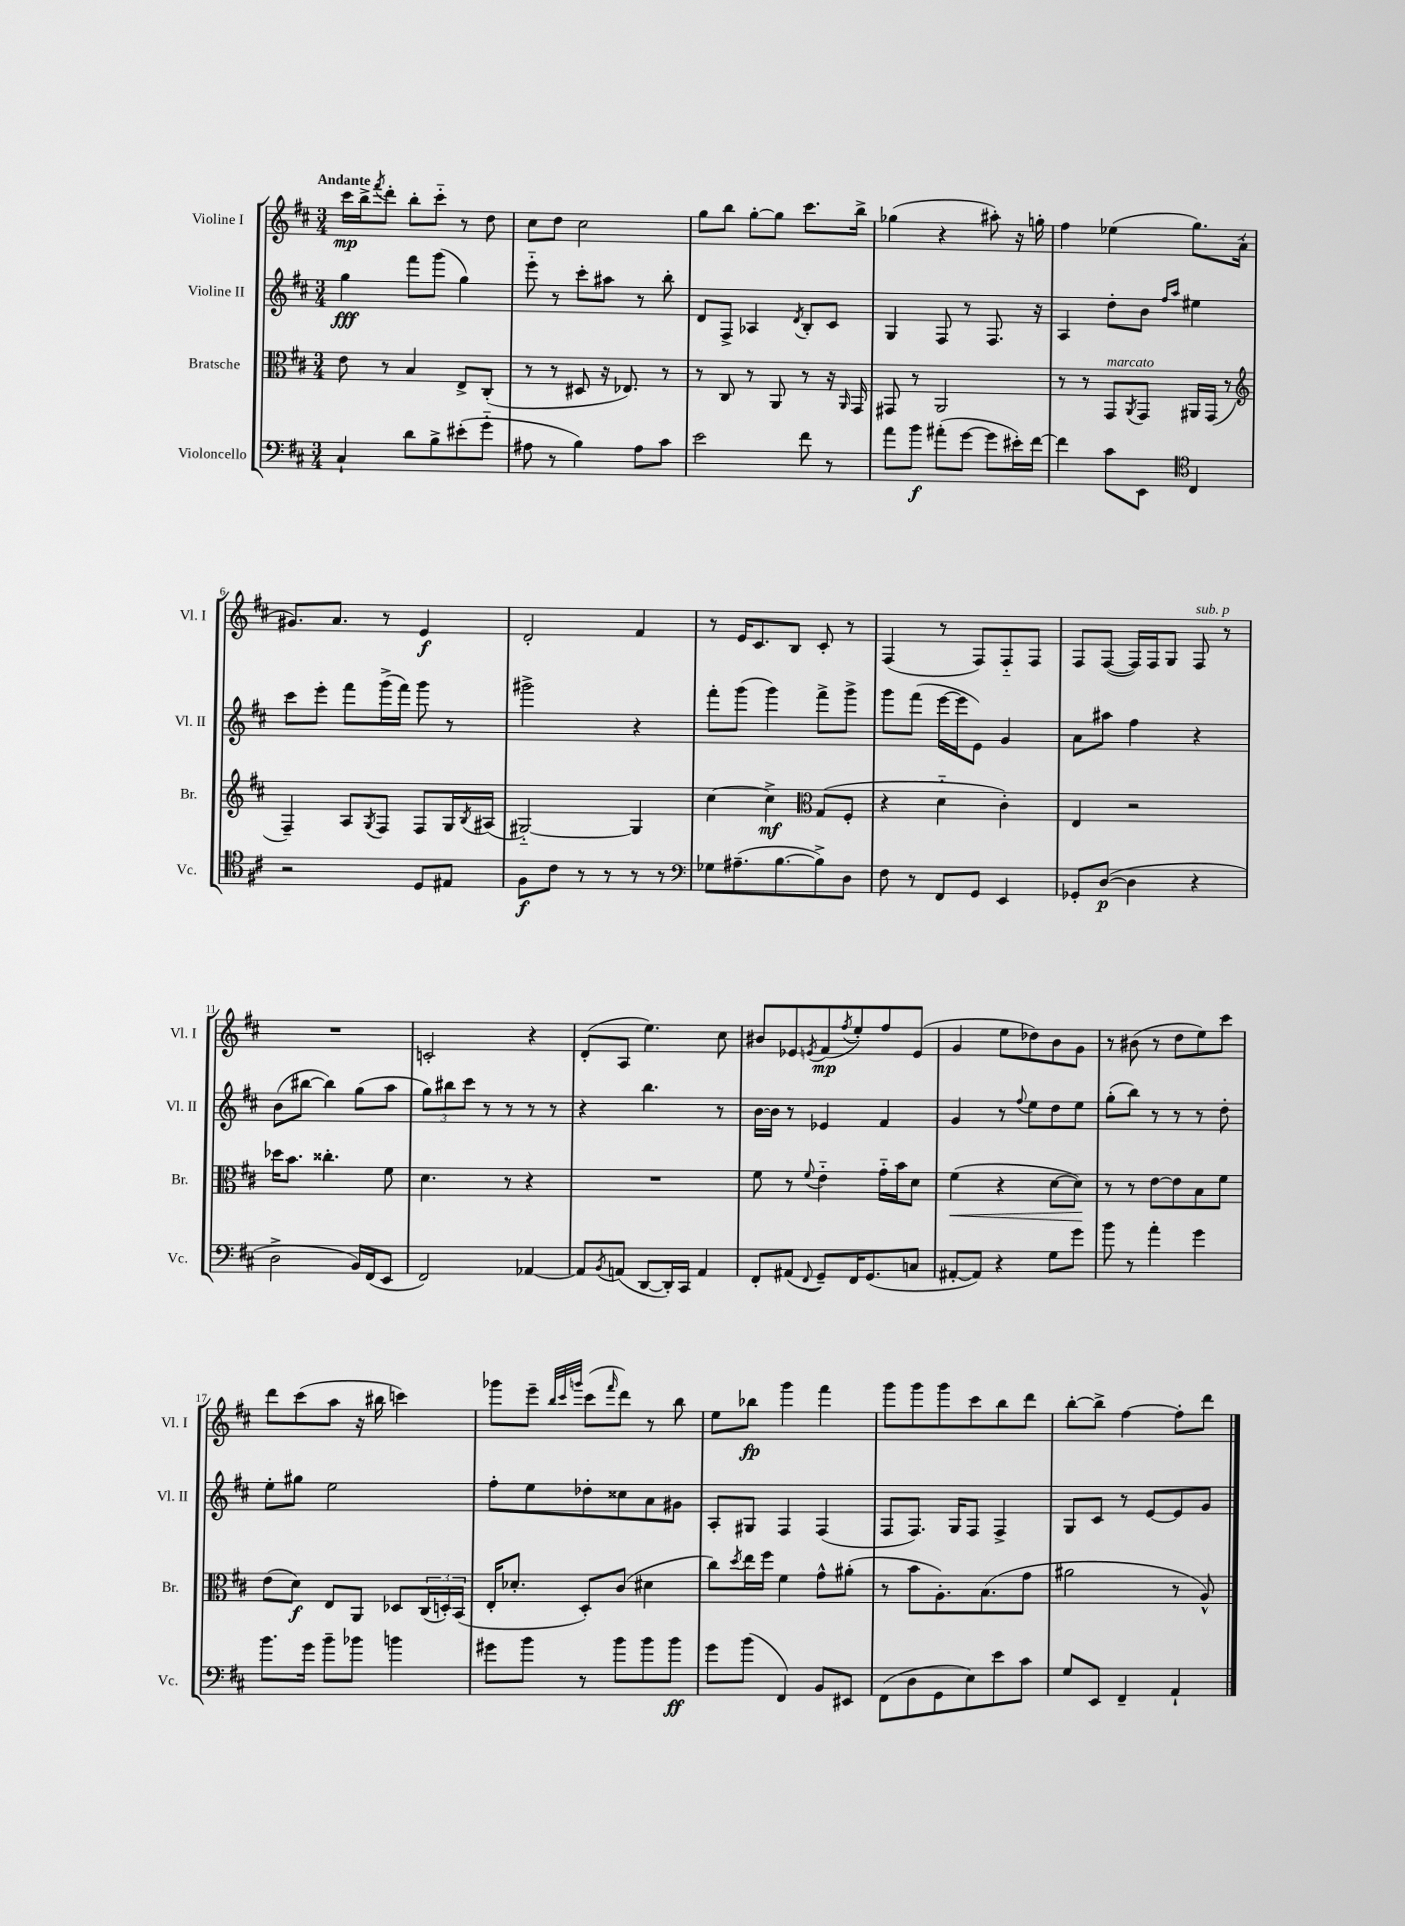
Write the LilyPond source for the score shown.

<<
\new StaffGroup <<
\new Staff = "s0" \with { instrumentName = "Violine I" shortInstrumentName = "Vl. I" } {
    \clef treble \key d \major \numericTimeSignature \time 3/4 \tempo "Andante"
    cis'''16\mp b''16-> \acciaccatura { fis'''8 } d'''8-. b''8-. cis'''8-_ r8 d''8 |
    cis''8 d''8 cis''2 |
    g''8 b''8 g''8~-. g''8 cis'''8. b''16-> |
    ges''4( r4 ais''8-.) r16 g''16-. |
    fis''4 ees''4( g''8.) a'16-.( |
    gis'8.) a'8. r8 e'4\f |
    d'2-. fis'4 |
    r8 e'16 cis'8. b8 cis'8-. r8 |
    fis4( r8 fis8) fis8-_ fis8 |
    fis8 fis8~( fis16) fis16 g8 fis8^\markup { \italic "sub. p" } r8 |
    R2. |
    c'2-. r4 |
    d'8-.( a8 e''4.) cis''8 |
    bis'8 ees'8 \acciaccatura { e'8 } fis'8\mp( \acciaccatura { fis''8 } e''8-.) fis''8 e'8( |
    g'4 e''8 des''8) b'8 g'8 |
    r8 bis'8( r8 d''8 e''8) cis'''8 |
    d'''8 cis'''8( a''8 r16 bis''16 c'''4) |
    ges'''8 e'''8-- \grace { b''32 cis'''32 g'''32 } cis'''8( \grace { fis'''16 } d'''8) r8 b''8 |
    e''8 bes''8\fp g'''4 fis'''4 |
    g'''8 g'''8 g'''8 cis'''8 b''8 d'''8 |
    b''8~-. b''8-> fis''4~ fis''8-. d'''8 \bar "|." |
}
\new Staff = "s1" \with { instrumentName = "Violine II" shortInstrumentName = "Vl. II" } {
    \clef treble \key d \major \numericTimeSignature \time 3/4
    g''4\fff fis'''8 g'''8( g''4) |
    e'''8-_ r8 cis'''8-. ais''8 r8 b''8-. |
    d'8 fis8-> aes4 \acciaccatura { d'8 } b8-. cis'8 |
    g4 fis8 r8 fis8. r16 |
    a4 d''8-. b'8 \grace { fis''16 a''16 } eis''4 |
    cis'''8 e'''8-. fis'''8 g'''16->( fis'''16) g'''8 r8 |
    gis'''2-> r4 |
    fis'''8-. g'''8( g'''4) fis'''8-> g'''8-> |
    g'''8 fis'''8( e'''16~ e'''16 e'8) g'4 |
    a'8 ais''8 fis''4 r4 |
    b'8( bis''8~ bis''4) g''8( a''8 |
    \tuplet 3/2 { g''8) bis''8 cis'''8 } r8 r8 r8 r8 |
    r4 b''4. r8 |
    b'16~ b'16 r8 ees'4 fis'4 |
    g'4 r8 \appoggiatura { fis''8 } e''8 d''8 e''8 |
    g''8-.( b''8) r8 r8 r8 d''8-. |
    e''8-. gis''8 e''2 |
    fis''8-. e''8 des''8-. cisis''8 a'8 gis'8 |
    a8-. gis8 fis4 fis4( |
    fis8 fis8.) g16 fis8 fis4-> |
    g8 cis'8 r8 e'8~ e'8 g'8 \bar "|." |
}
\new Staff = "s2" \with { instrumentName = "Bratsche" shortInstrumentName = "Br." } {
    \clef alto \key d \major \numericTimeSignature \time 3/4
    e'8 r8 b4 e8-> cis8-.( |
    r8 r8 dis8 r16 ees8.) r8 |
    r8 cis8 r8 a,8 r8 r16 \grace { a,16 } g,16 |
    gis,8 r8 a,2 |
    r8 r8 g,8^\markup { \italic "marcato" } \acciaccatura { a,8 } g,8 ais,16 g,16( r8 |
    \clef treble fis4--) a8 \acciaccatura { g8 } fis8 fis8 g16 \acciaccatura { b8 } ais16( |
    gis2~-_) gis4 |
    cis''4~ cis''4->\mf \clef alto g8( fis8-. |
    r4 d'4-_ cis'4-.) |
    e4 r2 |
    des''16 b'8. cisis''4.-. fis'8 |
    d'4. r8 r4 |
    R2. |
    fis'8 r8 \appoggiatura { fis'8 } e'4-_ g'16-_ b'16 d'8 |
    fis'4\<( r4 d'8~ d'8\!) |
    r8 r8 e'8~ e'8 b8 fis'8 |
    e'8( d'8\f) e8 a,8 des8 \tuplet 3/2 { cis16( d16-.) b,16( } |
    e16-. des'8.-. d8-.) cis'8( dis'4 |
    cis''8) \acciaccatura { d''8 } e''16 fis''16 fis'4 g'8-^ ais'8-.( |
    r8 b'8 a8.-.) b8.( g'8 |
    ais'2 r8 a8-^) \bar "|." |
}
\new Staff = "s3" \with { instrumentName = "Violoncello" shortInstrumentName = "Vc." } {
    \clef bass \key d \major \numericTimeSignature \time 3/4
    cis4-! d'8 b8-> eis'8-.( g'8-_ |
    ais8 r8 b4) ais8 cis'8 |
    e'2 fis'8 r8 |
    a'8 b'8\f ais'8-.( g'8~ g'8 eis'16-.) fis'16~ |
    fis'4 cis'8 e,8 \clef tenor cis4 |
    r2 d8 eis8 |
    fis8\f cis'8 r8 r8 r8 r8 |
    \clef bass ges8 ais8.--( b8.~ b8->) d8 |
    fis8 r8 fis,8 g,8 e,4 |
    ges,8-. d8~\p( d4 r4 |
    d2-> b,16) fis,16( e,8 |
    fis,2) aes,4~ |
    aes,8 \acciaccatura { b,8 } a,8( d,8~ d,16-.) cis,16 a,4 |
    fis,8-. ais,8( \appoggiatura { fis,8 } g,8--) fis,16 g,8.( c8 |
    ais,8~-. ais,8) r4 g8 g'8 |
    b'8 r8 a'4-. g'4 |
    b'8. g'16 b'8-- bes'8 b'4 |
    gis'8 b'8 r8 b'8 b'8 b'8\ff |
    g'8 b'8( fis,4) b,8 eis,8 |
    fis,8( d8 g,8 e8) e'8 cis'8 |
    g8 e,8 fis,4-- a,4-! \bar "|." |
}
>>
>>
